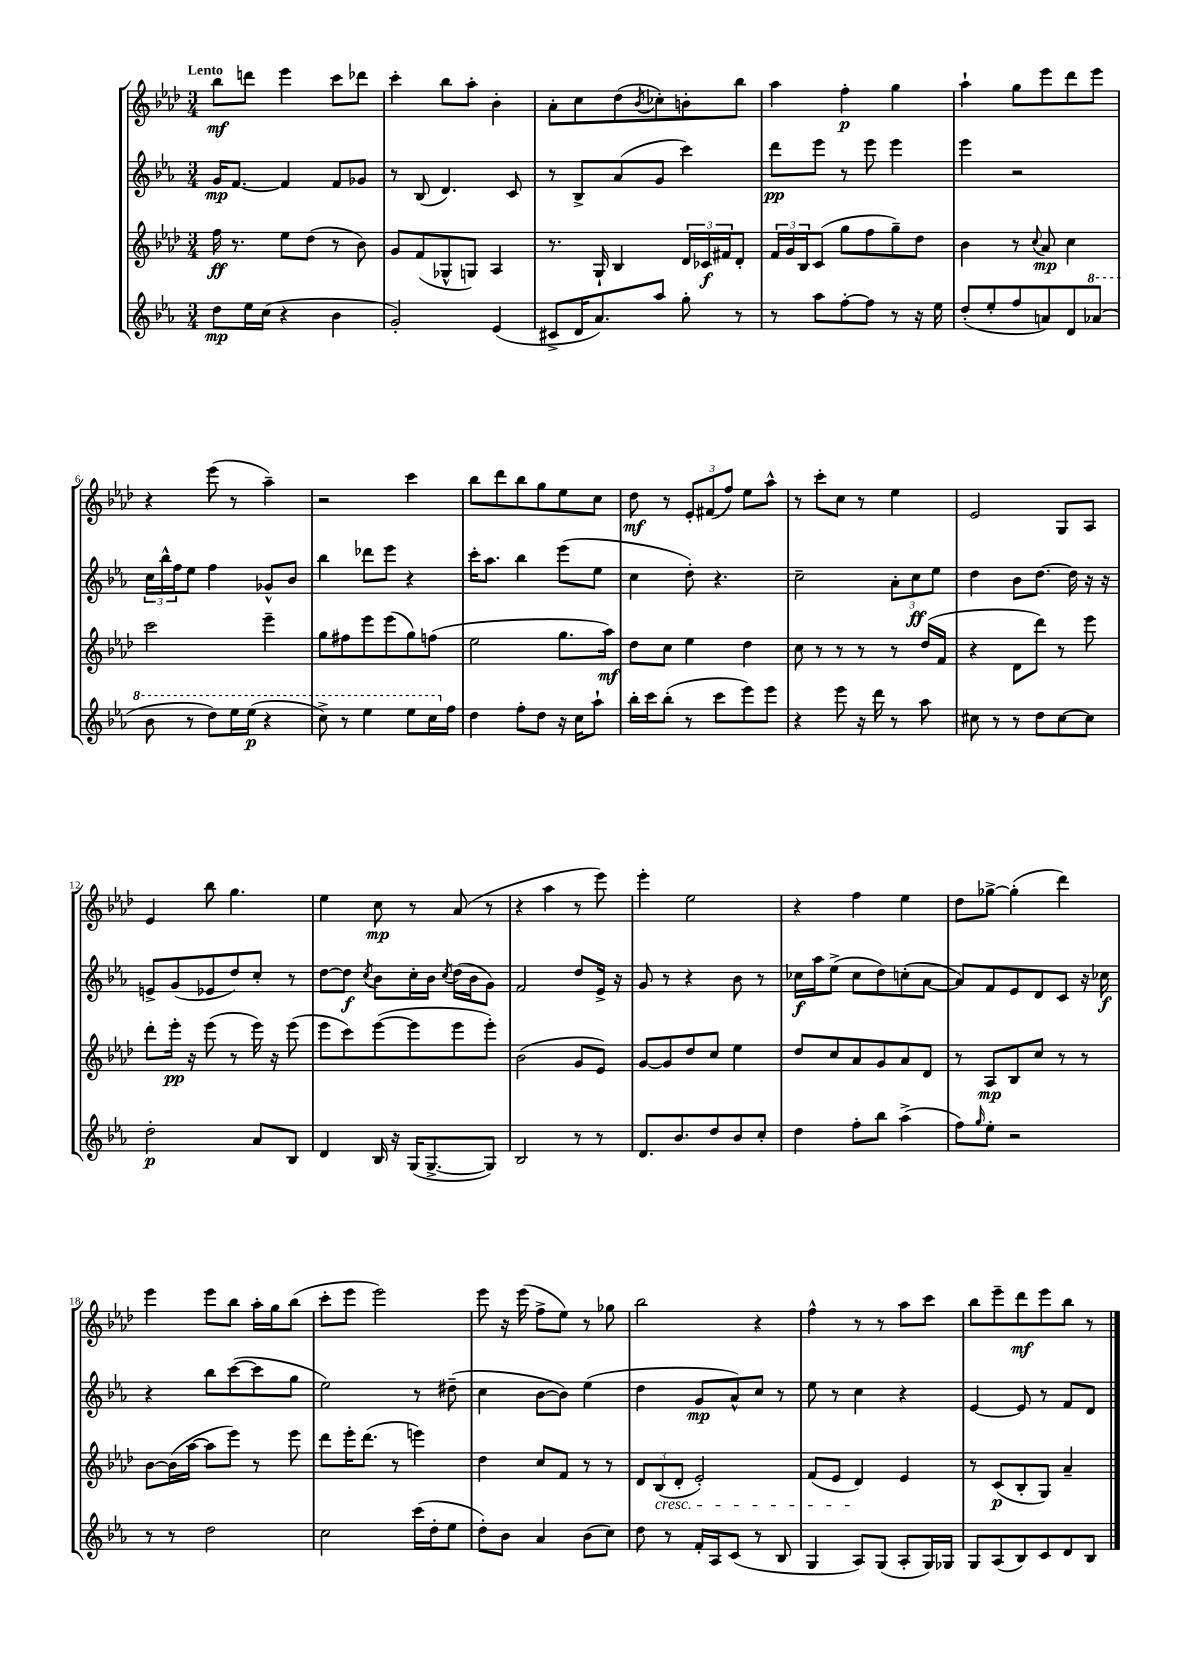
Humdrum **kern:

**kern	**kern	**kern	**kern
*staff4	*staff3	*staff2	*staff1
*clefG2	*clefG2	*clefG2	*clefG2
*k[b-e-a-]	*k[b-e-a-d-]	*k[b-e-a-]	*k[b-e-a-d-]
*M3/4	*M3/4	*M3/4	*M3/4
8dd	16ff	16g	8bb-
.	8.r	[8.f	.
16ee-	.	.	8ddd
(16cc	.	.	.
4r	8ee-	4f]	4eee-
.	(8dd-	.	.
4b-	8r	8f	8ccc
.	8b-)	8g-	8ddd-
=	=	=	=
2g')	8g	8r	4ccc'
.	(8f	(8B-	.
.	8G-^^	4.d)	8bb-
.	8G)	.	8aa-'
(4e-	4A-	.	4b-'
.	.	8c	.
=	=	=	=
8c#^	8.r	8r	8a-'
16d	.	8B-^	8cc
8.a-)	16G`	.	.
.	4B-	(8a-	(8dd-
.	.	.	8qb-
8aa-	.	8g	8cc-')
8gg'	24d-	4ccc)	8b'
.	24c-	.	.
.	24f#	.	.
8r	8d-'	.	8bb-
=	=	=	=
8r	24f	8ddd	4aa-
.	24g	.	.
.	24B-	.	.
8aa-	(8c	8eee-	.
[8ff'	8gg	8r	4ff'
8ff]	8ff	8eee-	.
8r	8gg~)	4eee-	4gg
16r	8dd-	.	.
16ee-	.	.	.
=	=	=	=
(8dd'	4b-	4eee-	4aa-`
8ee-'	.	.	.
8ff	8r	2r	8gg
.	8qqcc	.	.
8a)	8a-	.	8eee-
8d	4cc	.	8ddd-
(8aa-	.	.	8eee-
=	=	=	=
8bb-	2ccc	24cc	4r
.	.	24bb-^^	.
.	.	24ff	.
8r	.	8ee-	.
8ddd)	.	4ff	(8eee-
16eee-	.	.	8r
(16eee-	.	.	.
4r	4eee-~	8g-^^	4aa-~)
.	.	8b-	.
=	=	=	=
8ccc^)	8gg	4bb-	2r
8r	8ff#	.	.
4eee-	8eee-	8ddd-	.
.	(8eee-	8eee-	.
8eee-	8gg)	4r	4ccc
16ccc	(8ff	.	.
16ff	.	.	.
=	=	=	=
4dd	2ee-	16ccc'	8bb-
.	.	8.aa-	.
.	.	.	8ddd-
8ff'	.	4bb-	8bb-
8dd	.	.	8gg
16r	8.gg	(8eee-	8ee-
16cc	.	.	.
8aa-`	.	8ee-	8cc
.	16aa-)	.	.
=	=	=	=
16bb-'	8dd-	4cc	8dd-
16ccc	.	.	.
(8bb-'	8cc	.	8r
8r	4ee-	8dd')	12e-'
.	.	.	(12f#
8ccc	.	4.r	.
.	.	.	12ff)
8eee-)	4dd-	.	8ee-
8eee-	.	.	8aa-^^
=	=	=	=
4r	8cc	2cc~	8r
.	8r	.	8ccc'
8eee-	8r	.	8cc
16r	8r	.	8r
16ddd	.	.	.
8r	8r	12a-'	4ee-
.	.	12cc	.
8aa-	(16dd-	.	.
.	.	12ee-	.
.	16f	.	.
=	=	=	=
8cc#	4r	4dd	2e-
8r	.	.	.
8r	8d-	8b-	.
8dd	8ddd-)	[8.dd	.
[8cc#	8r	.	8G
.	.	16dd]	.
8cc#]	8eee-	16r	8A-
.	.	16r	.
=	=	=	=
2dd'	8ddd-'	8e^	4e-
.	16eee-'	(8g	.
.	16r	.	.
.	(8eee-	8e-	8bb-
.	8r	8dd)	4.gg
8a-	16eee-)	8cc'	.
.	16r	.	.
8B-	(8eee-	8r	.
=	=	=	=
4d	8eee-	[8dd	4ee-
.	8ccc)	8dd]	.
.	.	8qcc	.
16B-	([8eee-	8b-	8cc
16r	.	.	.
(16G	8eee-]	16cc'	8r
[8.G^	.	16b-	.
.	.	8qcc	.
.	8eee-	(16dd	(8a-
.	.	16b-	.
8G])	8eee-')	8g)	8r
=	=	=	=
2B-	(2b-	2f	4r
.	.	.	4aa-
8r	8g	8dd	8r
8r	8e-)	16e-^	8eee-)
.	.	16r	.
=	=	=	=
8.d	[8g	8g	4eee-'
.	8g]	8r	.
8.b-	.	.	.
.	8dd-	4r	2ee-
8dd	8cc	.	.
8b-	4ee-	8b-	.
8cc'	.	8r	.
=	=	=	=
4dd	8dd-	16cc-	4r
.	.	16aa-	.
.	8cc	(8ee-^	.
8ff'	8a-	8cc-	4ff
8bb-	8g	8dd)	.
(4aa-^	8a-	(8cc'	4ee-
.	8d-	[8a-	.
=	=	=	=
8ff)	8r	8a-])	8dd-
16qqgg	.	.	.
8ee-'	8A-	8f	[8gg-^
2r	8B-	8e-	(4gg-']
.	8cc	8d	.
.	8r	8c	4ddd-)
.	8r	16r	.
.	.	16cc-	.
=	=	=	=
8r	[8b-	4r	4eee-
8r	(16b-]	.	.
.	[16aa-	.	.
2dd	8aa-]	8bb-	8eee-
.	8eee-)	([8ccc	8bb-
.	8r	8ccc]	16aa-'
.	.	.	16gg
.	8eee-	8gg	(8bb-
=	=	=	=
2cc	8ddd-	2ee-)	8ccc'
.	16eee-'	.	8eee-
.	(8.ddd-	.	.
.	.	.	2eee-)
.	8r	.	.
(16ccc	4eee)	8r	.
16dd'	.	.	.
8ee-	.	(8dd#~	.
=	=	=	=
8dd')	4dd-	4cc	8eee-
8b-	.	.	16r
.	.	.	(16eee-
4a-	8cc	[8b-	8ff^
.	8f	8b-])	8ee-)
(8b-	8r	(4ee-	8r
8cc)	8r	.	8gg-
=	=	=	=
8dd	12d-	4dd	2bb-
.	(12B-	.	.
8r	.	.	.
.	12d-'	.	.
16f'	2e-')	8g	.
16A-	.	.	.
(8c	.	8a-^^)	.
8r	.	8cc	4r
8B-	.	8r	.
=	=	=	=
4G	(8f	8ee-	4ff^^
.	8e-	8r	.
8A-)	4d-)	4cc	8r
(8G	.	.	8r
8A-'	4e-	4r	8aa-
16G)	.	.	8ccc
16G-	.	.	.
=	=	=	=
8G	8r	[4e-	8bb-
(8A-	(8c	.	8eee-~
8B-)	8B-'	8e-]	8ddd-
8c	8G)	8r	8eee-
8d	4a-~	8f	8bb-
8B-	.	8d	8r
==	==	==	==
*-	*-	*-	*-
